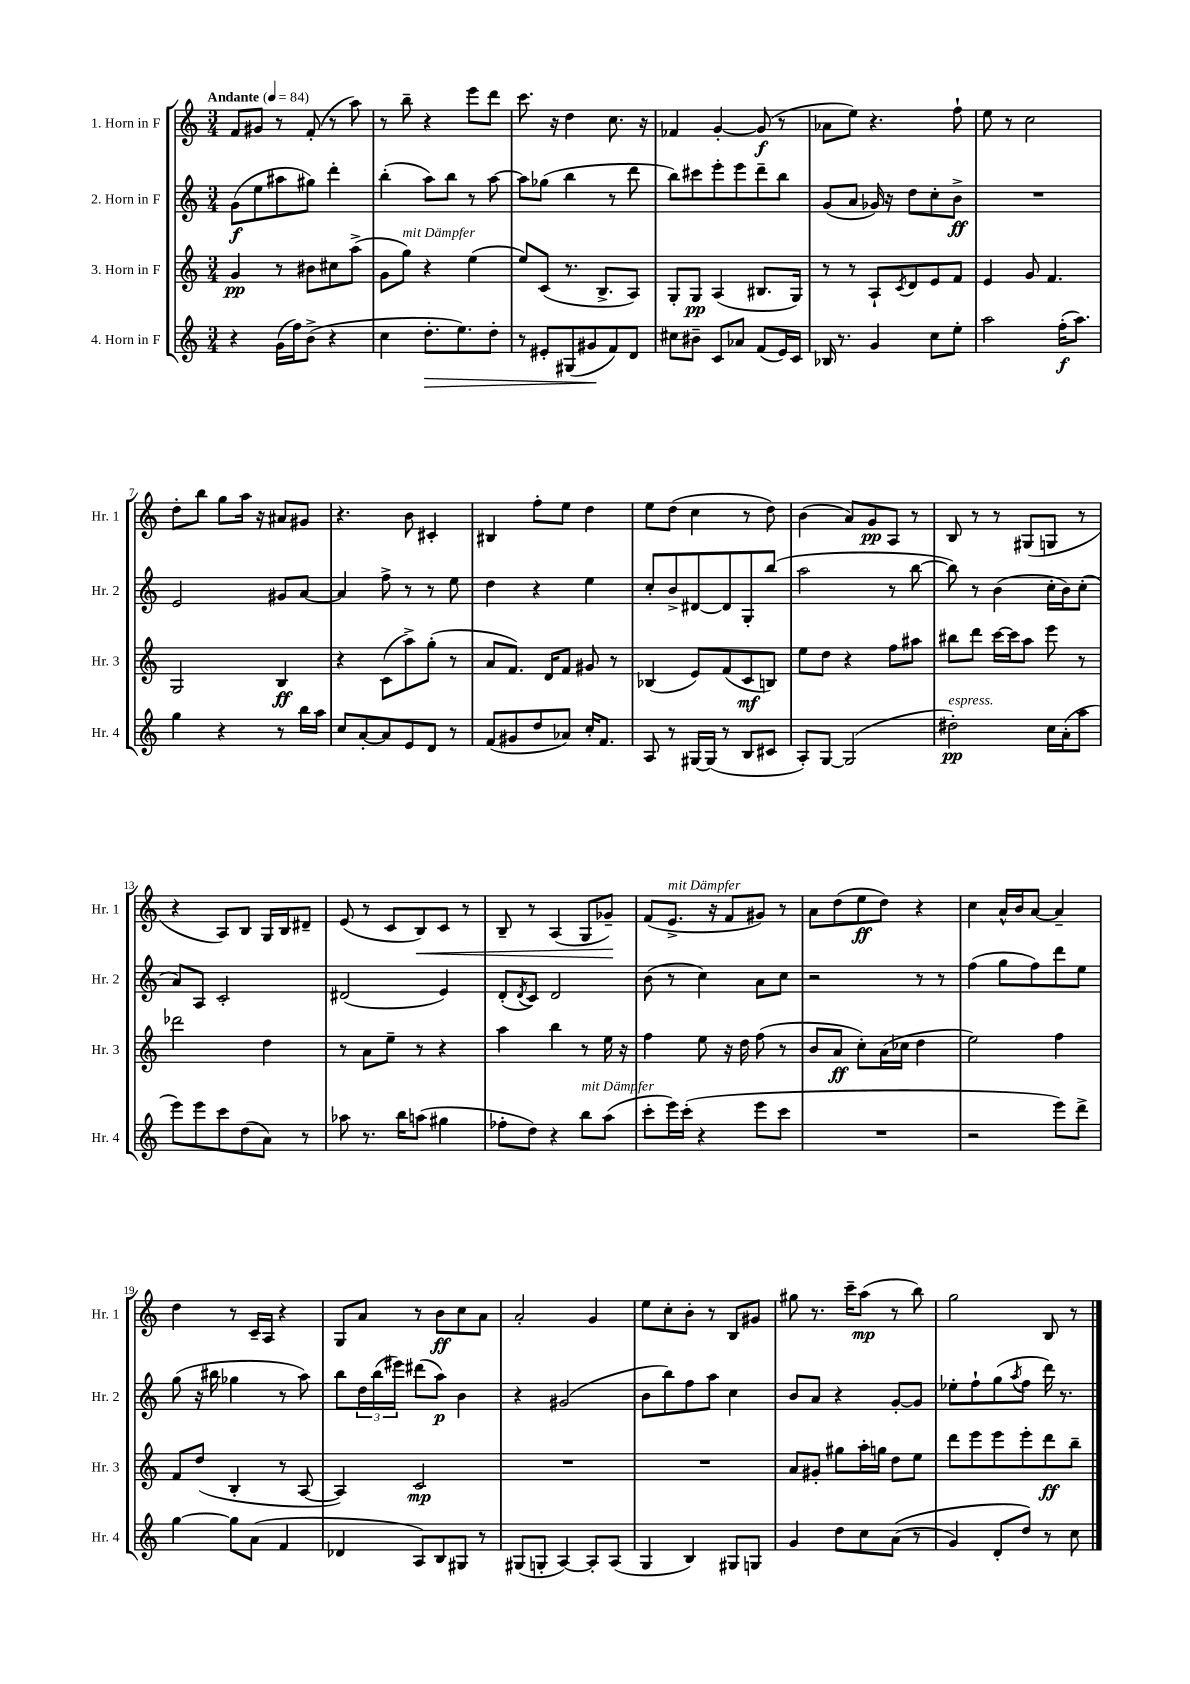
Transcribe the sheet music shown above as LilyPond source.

<<
\new StaffGroup <<
\new Staff = "s0" \with { instrumentName = "1. Horn in F" shortInstrumentName = "Hr. 1" } {
    \clef treble \key c \major \numericTimeSignature \time 3/4 \tempo "Andante" 4 = 84
    f'8 gis'8 r8 f'8-.( r8 a''8) |
    r8 b''8-- r4 e'''8 d'''8 |
    c'''8. r16 d''4 c''8. r16 |
    fes'4 g'4~-. g'8\f( r8 |
    aes'8 e''8) r4. f''8-! |
    e''8 r8 c''2 |
    d''8-. b''8 g''8 a''16 r16 ais'8 gis'8 |
    r4. b'8 cis'4-. |
    bis4 f''8-. e''8 d''4 |
    e''8 d''8( c''4 r8 d''8) |
    b'4( a'8) g'8\pp a8 r8 |
    b8 r8 r8 gis8( g8 r8 |
    r4 a8) b8 g16 b16 dis'8-- |
    e'8( r8 c'8 b8\<) c'8 r8 |
    b8-- r8 a4( g8 ges'8--\!) |
    f'8( e'8.->^\markup { \italic "mit Dämpfer" } r16 f'8 gis'8) r8 |
    a'8 d''8( e''8\ff d''8) r4 |
    c''4 a'16-^ b'16 a'8~ a'4-- |
    d''4 r8 c'16-- a16 r4 |
    g8 a'8 r8 b'8\ff c''8 a'8 |
    a'2-. g'4 |
    e''8 c''8-. b'8-. r8 b8 gis'8 |
    gis''8 r8. c'''16-- a''8\mp( r8 b''8) |
    g''2 b8 r8 \bar "|." |
}
\new Staff = "s1" \with { instrumentName = "2. Horn in F" shortInstrumentName = "Hr. 2" } {
    \clef treble \key c \major \numericTimeSignature \time 3/4
    g'8\f( e''8 ais''8 gis''8) d'''4-. |
    b''4-.( a''8) b''8 r8 a''8~ |
    a''8 ges''8( b''4 r8 d'''8 |
    b''8) cis'''8 e'''8-. e'''8 d'''8-- b''8 |
    g'8( a'8 ges'16) r16 d''8 c''8-. b'8->\ff |
    R2. |
    e'2 gis'8 a'8~ |
    a'4 f''8-> r8 r8 e''8 |
    d''4 r4 e''4 |
    c''8-. b'8-> dis'8~ dis'8 g8-. b''8( |
    a''2 r8 b''8~ |
    b''8) r8 b'4( c''16-. b'16) c''8-.( |
    a'8) a8 c'2-. |
    dis'2( e'4) |
    d'8-.( \acciaccatura { d'8 } c'8) d'2 |
    b'8( r8 c''4) a'8 c''8 |
    r2 r8 r8 |
    f''4( g''8 f''8) d'''8 e''8 |
    g''8( r16 bis''16 ges''4 r8 a''8) |
    b''8 \tuplet 3/2 { d''16 b''16( eis'''16) } dis'''8( a''8\p) b'4 |
    r4 gis'2( |
    b'8 b''8) f''8 a''8 c''4 |
    b'8 a'8 r4 g'8~-. g'8 |
    ees''8-. f''8-! g''8( \acciaccatura { a''8 } f''8 d'''16) r8. \bar "|." |
}
\new Staff = "s2" \with { instrumentName = "3. Horn in F" shortInstrumentName = "Hr. 3" } {
    \clef treble \key c \major \numericTimeSignature \time 3/4
    g'4\pp r8 bis'8 cis''8 a''8->( |
    g'8 g''8^\markup { \italic "mit Dämpfer" }) r4 e''4( |
    e''8) c'8( r8. b8.-> a8) |
    g8-. g8\pp a4( bis8. g16) |
    r8 r8 a8-! \acciaccatura { c'8 } d'8 e'8 f'8 |
    e'4 g'8 f'4. |
    g2 b4\ff |
    r4 c'8( a''8->) g''8-.( r8 |
    a'8 f'8.) d'16 f'8 gis'8 r8 |
    bes4( e'8) f'8( c'8\mf b8) |
    e''8 d''8 r4 f''8 ais''8 |
    bis''8 d'''8 c'''16~ c'''16 a''8 e'''8 r8 |
    des'''2 d''4 |
    r8 a'8 e''8-- r8 r4 |
    a''4 b''4 r8 e''16 r16 |
    f''4 e''8 r16 d''16 f''8( r8 |
    b'8 a'8\ff c''8-.) a'16( ces''16 d''4 |
    e''2) f''4 |
    f'8 d''8( b4-. r8 a8~ |
    a4) c'2\mp |
    R2. |
    R2. |
    a'8 gis'8-. gis''8 a''16-. g''16 d''8 e''8 |
    d'''8 e'''8 e'''8 e'''8-. d'''8\ff b''8-- \bar "|." |
}
\new Staff = "s3" \with { instrumentName = "4. Horn in F" shortInstrumentName = "Hr. 4" } {
    \clef treble \key c \major \numericTimeSignature \time 3/4
    r4 g'16( f''16) b'8->( r4 |
    c''4 d''8.-.\> e''8.) d''8-. |
    r8 eis'8-. gis8( gis'8\! f'8) d'8 |
    cis''8 bis'8-- c'8 aes'8 f'8( e'16) c'16 |
    bes16 r8. g'4 c''8 e''8-. |
    a''2 f''16-.\f( a''8.) |
    g''4 r4 r8 b''16 a''16 |
    c''8 a'8~-. a'8 e'8 d'8 r8 |
    f'8( gis'8 d''8 aes'8) c''16-. f'8. |
    a8 r8 gis16~ gis16( r8 b8 cis'8 |
    a8-.) g8~ g2( |
    dis''2-.\pp^\markup { \italic "espress." }) c''16 a'16-.( a''8 |
    e'''8) e'''8 c'''8 d''8( a'8) r8 |
    aes''8 r8. b''16 a''8( gis''4 |
    fes''8-. d''8) r4 b''8^\markup { \italic "mit Dämpfer" } a''8( |
    c'''8-. e'''16) c'''16-.( r4 e'''8 c'''8 |
    R2. |
    r2 e'''8) d'''8-> |
    g''4~ g''8 a'8( f'4 |
    des'4 a8) b8 gis8 r8 |
    gis8( g8-. a4~) a8-. a8( |
    g4 b4) gis8 g8 |
    g'4 d''8 c''8 a'8(\( r8 |
    g'4) d'8-. d''8\) r8 c''8 \bar "|." |
}
>>
>>
